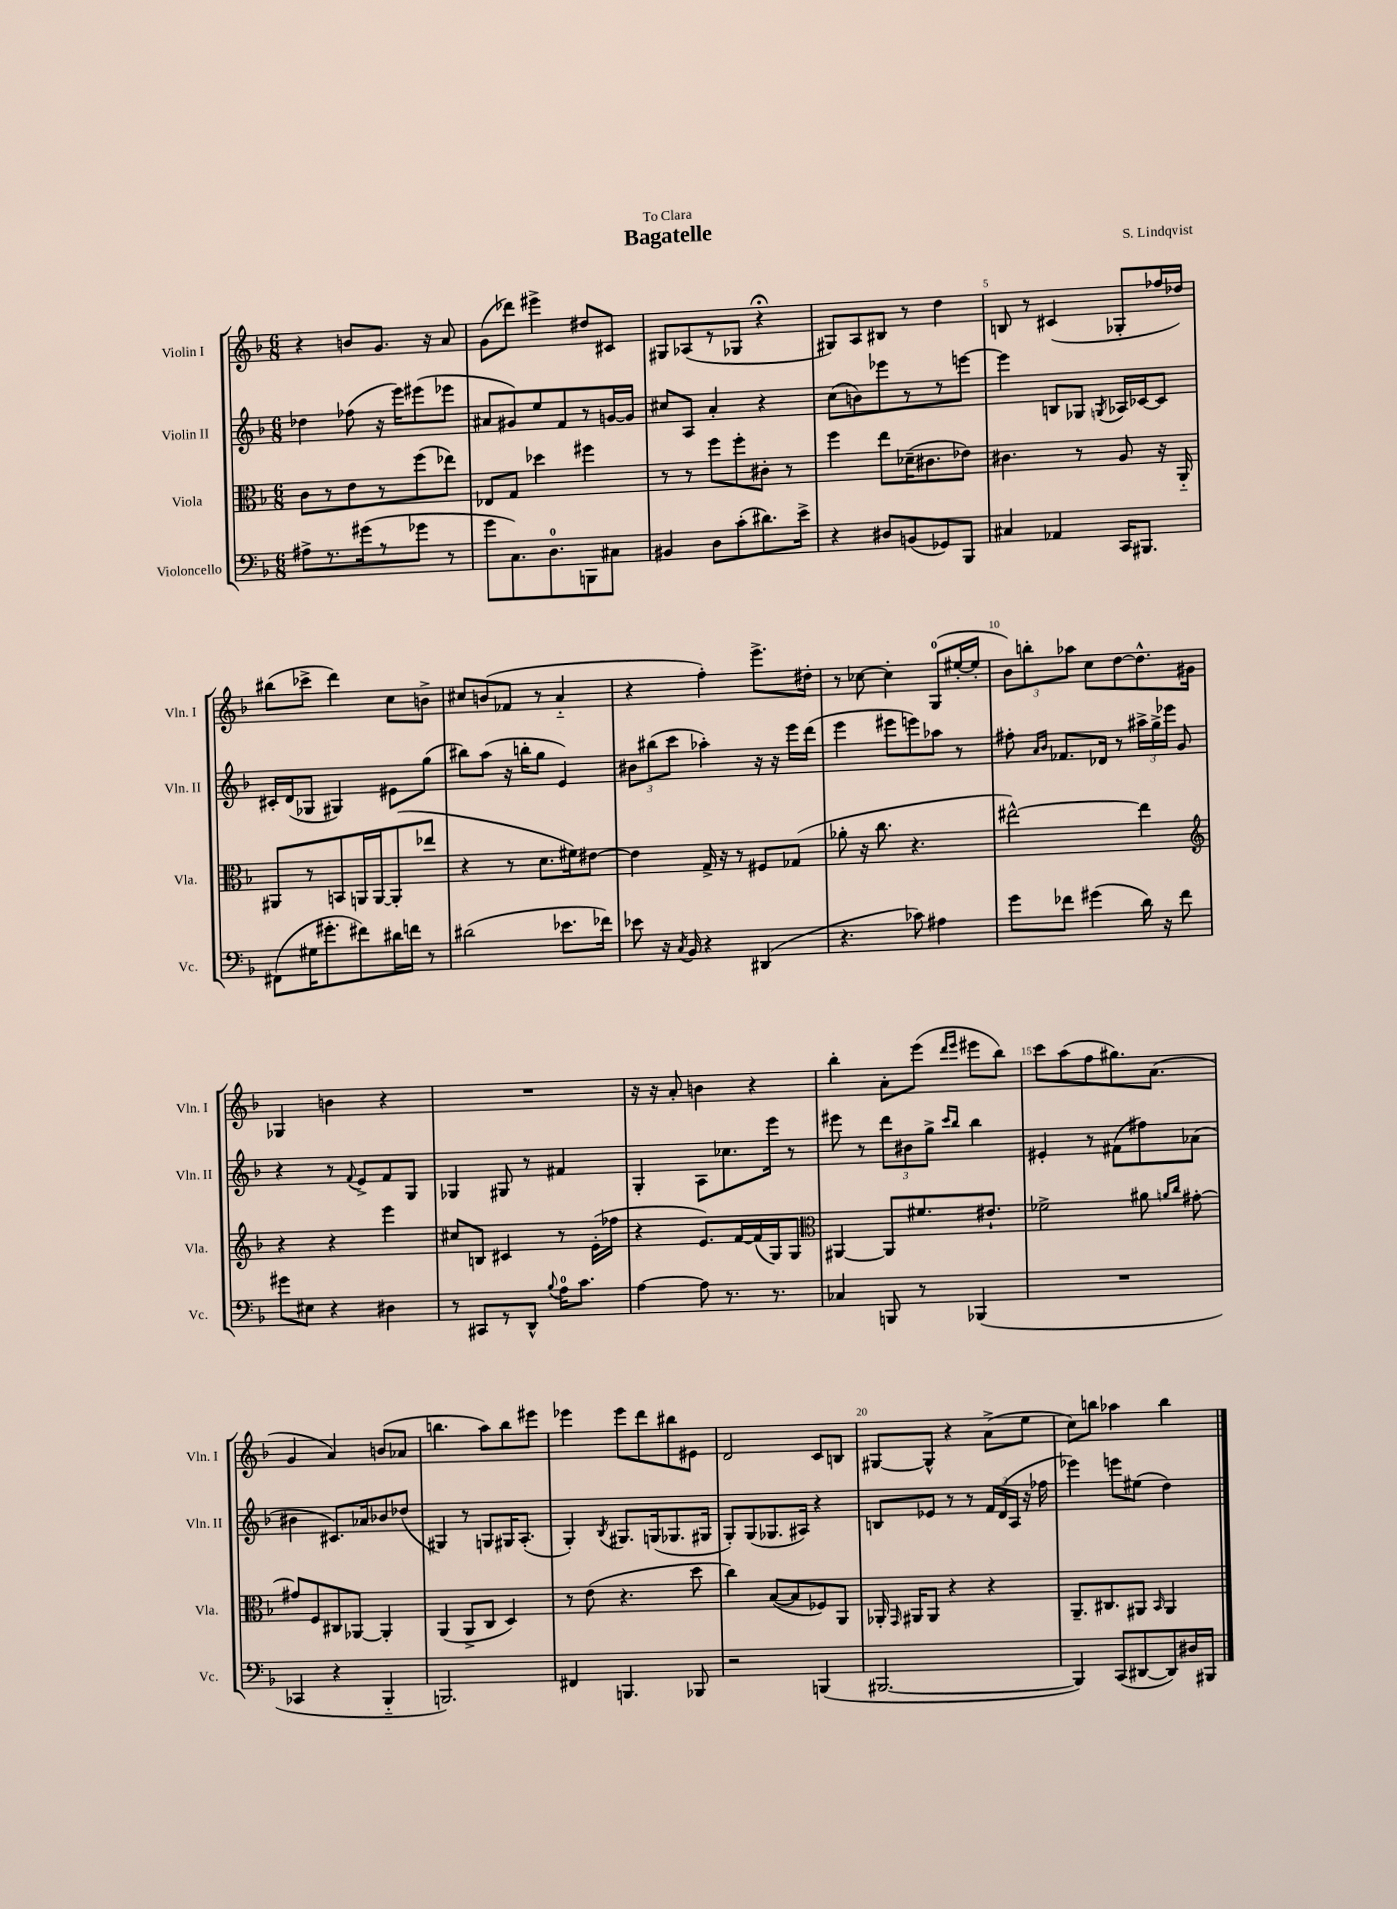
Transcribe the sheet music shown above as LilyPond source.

\header { title = "Bagatelle" composer = "S. Lindqvist" dedication = "To Clara" }
<<
\new StaffGroup <<
\new Staff = "s0" \with { instrumentName = "Violin I" shortInstrumentName = "Vln. I" } {
    \clef treble \key f \major \numericTimeSignature \time 6/8
    \autoBeamOff r4 b'8[ g'8.] r16 a'8 |
    g'8[( des'''8]) eis'''4-> dis''8[ cis'8] |
    gis8[ aes8( r8 ges8] r4\fermata |
    gis8[) a8 bis8] r8 d''4 |
    b8 r8 cis'4( ges8[-. fes''16 des''16]) |
    bis''8[( ces'''8]-> d'''4) c''8[ b'8]-> |
    cis''8[ b'8( fes'8] r8 a'4-_ |
    r4 f''4-.) e'''8.[-> dis''16]-. |
    r8 ces''8~ ces''4-. g8[-0( eis''16~-. eis''16]-. |
    \tuplet 3/2 { bes'8[) b''8-. aes''8] } c''8[ d''8~ d''8.-^ gis'16] |
    ges4 b'4 r4 |
    R2. |
    r16 r16 a'8-. b'4 r4 |
    bes''4-. a'8[-. e'''8]( \grace { d'''16[ e'''16] } eis'''8[ bes''8]) |
    c'''8[ a''8( f''8 gis''8.) a'8.]( |
    g'4 a'4) b'8[( aes'8] |
    b''4. a''8[) b''8 eis'''8] |
    ees'''4 ees'''8[ d'''8 bis''8 eis'8] |
    d'2 c'8[ b8] |
    gis8[~ gis8]-^ r4 a'8[->( e''8] |
    c''8[) b''8] aes''4 b''4 \bar "|." |
}
\new Staff = "s1" \with { instrumentName = "Violin II" shortInstrumentName = "Vln. II" } {
    \clef treble \key f \major \numericTimeSignature \time 6/8
    \autoBeamOff des''4 fes''8( r16 e'''16[) eis'''8( ees'''8] |
    ais'8[ gis'8) e''8 f'8 r8 g'16~ g'16] |
    cis''8[ a8] a'4-. r4 |
    c''8[( b'8) ees'''8 r8 r8 e'''8]~ |
    e'''4 b8[ ges8] \acciaccatura { g8 } aes16[ ces'16~ ces'8] |
    cis'16[-. d'16( ges8] gis4) eis'8[ g''8]( |
    bis''8[) a''8]( r16 b''16[-. g''8] e'4) |
    \tuplet 3/2 { bis'8[ bis''8( c'''8] } aes''4-.) r16 r16 e'''16[ d'''16]( |
    e'''4 eis'''8[ e'''8) aes''8] r8 |
    fis''8-. \grace { a'16[ bes'16] } fes'8.[ des'16] r8 \tuplet 3/2 { ais''16[-> g''16-> ees'''16] } g'8 |
    r4 r8 \appoggiatura { f'8 } e'8[-> f'8 g8] |
    ges4 gis8 r8 fis'4 |
    g4-. a8[ ces''8. e'''16] r8 |
    eis'''8 r8 \tuplet 3/2 { d'''8[ bis'8 g''8]-> } \grace { c'''16[ bes''16] } bes''4 |
    eis'4-. r8 fis'8[( fis''8) aes'8]( |
    bis'4 cis'8.[) aes'16 bes'8 des''8]( |
    gis4) r8 g8[ gis16 a8.]-.( |
    g4-.) \acciaccatura { bes8 } gis8.[ g16( ges8. gis16] |
    g8[-.) g8( ges8. ais16]) r4 |
    b8[ ees'8] r8 r8 \tuplet 3/2 { f'16[ d'16( a16] } r16 fes''16 |
    ees'''4) e'''8[ eis''8]( d''4) \bar "|." |
}
\new Staff = "s2" \with { instrumentName = "Viola" shortInstrumentName = "Vla." } {
    \clef alto \key f \major \numericTimeSignature \time 6/8
    \autoBeamOff c'8[ r8 e'8 r8 f''8( ees''8]) |
    ees8[ g8] des''4 fis''4 |
    r8 r8 f''8[ f''8-. cis'8]-. r8 |
    f''4 e''8[ des'16--( cis'8. ees'8]) |
    cis'4. r8 a8 r16 a,16-_ |
    ais,8[ r8 b,8 a,16 a,16~ a,8-.( ees''8] |
    r4 r8 d'8.[ fis'16) eis'8]~ |
    eis'4 g16-> r16 r8 fis8[ ges8]( |
    aes'8-. r16 c''8. r4. |
    eis''2~-^) eis''4 |
    \clef treble r4 r4 e'''4 |
    cis''8[ b8] cis'4 r8 e'16[-.( fes''16] |
    r4 e'8.[) f'16~ f'16( g16) g8] |
    \clef alto ais,4~ ais,8[ fis'8. eis'8.]-! |
    fes'2-> ais'8 \grace { a'16[ c''16] } gis'8~-. |
    gis'8[ f8 cis8 aes,8]~ aes,4-. |
    a,4( a,8[-> c8] d4) |
    r8 e'8( r4. d''8 |
    c''4) bes8[~( bes8 fes8) a,8] |
    aes,16-. \grace { g,16 } ais,16[ ais,8] r4 r4 |
    a,8.[-- cis8. ais,8] \grace { bes,16 } ais,4 \bar "|." |
}
\new Staff = "s3" \with { instrumentName = "Violoncello" shortInstrumentName = "Vc." } {
    \clef bass \key f \major \numericTimeSignature \time 6/8
    \autoBeamOff ais8[-> r8. gis'16( r8 ges'8] r8 |
    g'8[ c8.) d8.-0 b,,8 cis8] |
    bis,4 d8[ c'8-.( dis'8.) e'16]-> |
    r4 dis8[ b,8( ges,8) bes,,8] |
    cis4 aes,4 c,16[ bis,,8.] |
    fis,8[( gis16 gis'8.-. fis'8) dis'16 f'16] r8 |
    dis'2( ees'8.[ fes'16]) |
    ees'8 r16 \acciaccatura { c8 } bes,16 r4 dis,4( |
    r4. ces'8) ais4 |
    g'8[ fes'8] gis'4( d'16) r16 fes'8 |
    gis'8[ eis8] r4 dis4 |
    r8 cis,8[ r8 d,8]-^ \appoggiatura { bes8 } a16[-0 c'8.] |
    a4~ a8 r8. r8. |
    ces4 b,,8 r8 bes,,4( |
    R2. |
    ces,4 r4 bes,,4-_ |
    b,,2.) |
    fis,4 b,,4. bes,,8 |
    r2 b,,4( |
    bis,,2.~ |
    bis,,4) c,8[( dis,8~ dis,8) dis16 bis,,16] \bar "|." |
}
>>
>>
\layout { \context { \Score \override BarNumber.break-visibility = ##(#f #t #t) barNumberVisibility = #(every-nth-bar-number-visible 5) } }
